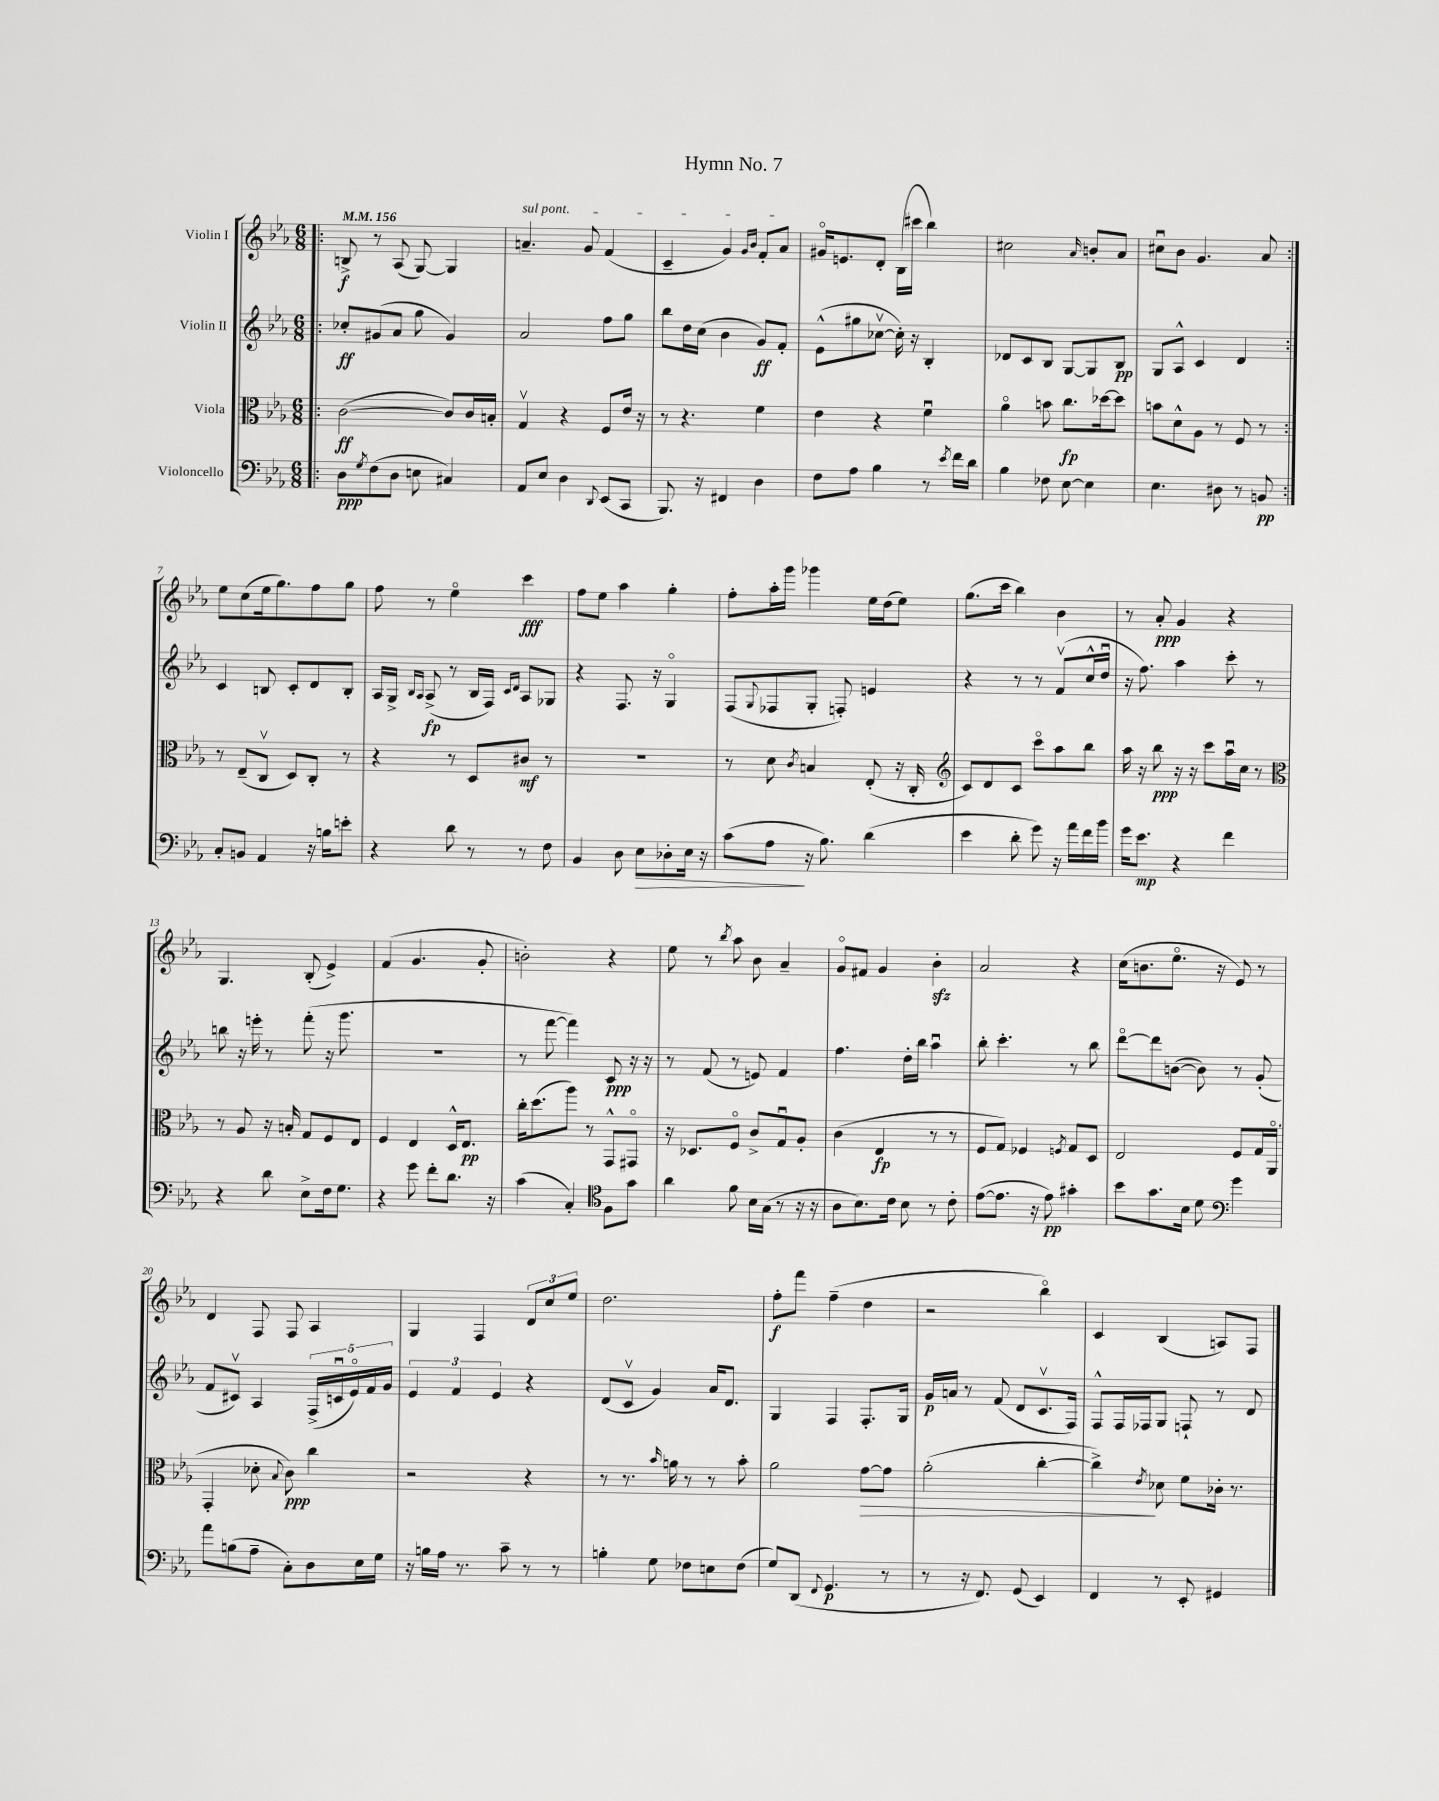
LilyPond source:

\header { title = "Hymn No. 7" }
<<
\new StaffGroup <<
\new Staff = "s0" \with { instrumentName = "Violin I" } {
    \clef treble \key ees \major \numericTimeSignature \time 6/8 \tempo 4 = 156
    \repeat volta 2 { \bar ".|:" b8->\f r8 aes8( g8~) g4 |
    \once \override TextSpanner.bound-details.left.text = \markup { \italic "sul pont." } a'4.--\startTextSpan g'8 f'4( |
    c'4-- g'4) \grace { g'16 bes'16 } f'8-. aes'8\stopTextSpan |
    gis'16\flageolet e'8. d'8-. bes16( cis'''16 bes''4) |
    cis''2 \grace { aes'16 } b'8-. aes'8 |
    cis''8\downbow bes'8 g'4. aes'8 | }
    ees''8 c''8( ees''16 g''8.) f''8 g''8 |
    f''8 r8 ees''4\flageolet c'''4\fff |
    f''8 ees''8 aes''4 g''4-. |
    f''8-. aes''16-. g'''16 ges'''4 ees''16 d''16( ees''8) |
    g''8.( c'''16 bes''4) bes'4 |
    r8 aes'8-.\ppp g'4 r4 |
    g4. bes8-.( ees'4->) |
    f'4( g'4. g'8-. |
    b'2-.) r4 |
    ees''8 r8 \acciaccatura { bes''8 } aes''8 bes'8 aes'4-- |
    g'8\flageolet fis'8 g'4 bes'4-.\sfz |
    aes'2 r4 |
    c''16( b'8. ees''8.\flageolet r16 ees'8) r8 |
    d'4 f8 f8 aes4 |
    g4 f4 \tuplet 3/2 { d'8 c''8 ees''8 } |
    d''2. |
    f''8-.\f f'''8 f''4--( d''4 |
    r2 bes''4\flageolet) |
    c'4 bes4( a8) f8 \bar "|." |
}
\new Staff = "s1" \with { instrumentName = "Violin II" } {
    \clef treble \key ees \major \numericTimeSignature \time 6/8
    \repeat volta 2 { \bar ".|:" ces''8-.\ff gis'8( aes'8 g''8 gis'4) |
    aes'2 f''8 g''8 |
    bes''8 d''16 c''16( bes'4 g'8\ff) f'8-. |
    ees'8-^( gis''8 ces''8~\upbow ces''16-.) r16 bes4-. |
    des'8 c'8 bes8 g8~ g8 bes8\pp |
    g8 aes8-^ c'4 d'4 | }
    c'4 b8 c'8-. d'8 b8-. |
    aes16 g16-> \grace { bes16 aes16 } aes8->\fp( r8 bes16 f16) \grace { c'16 d'16 } aes8 ges8 |
    r4 f8. r16 g4\flageolet |
    f8( \appoggiatura { g8 } fes8 g8-. f8-.) e'4 |
    r4 r8 r8 f'8\upbow( c''16-^ d''16\downbow |
    r16 f''8.) aes''4 c'''8-. r8 |
    b''8 r16 e'''16-. r8 f'''8-.( r16 g'''8. |
    R2. |
    r8 f'''8~ f'''4) c'8\ppp r16 r16 |
    r8 f'8( r8 e'8) f'4 |
    f''4. d''16-. bes''16 aes''4\downbow |
    bes''8-. c'''4.-. r8 bes''8 |
    d'''8~\flageolet d'''8 b'8~( b'8) r8 g'8-.( |
    f'8 cis'8\upbow) aes4 \tuplet 5/4 { f16->( c'16\downbow ees'16\flageolet) f'16 g'16 } |
    \tuplet 3/2 { ees'4 f'4 ees'4 } r4 |
    d'8( c'8\upbow g'4) aes'16 d'8. |
    g4 f4 f8.-. g16 |
    g'16\p a'16 r8 f'8( d'8 c'8.\upbow f16) |
    f8-^ f16 fes16 g8 f8-! r8 d'8 \bar "|." |
}
\new Staff = "s2" \with { instrumentName = "Viola" } {
    \clef alto \key ees \major \numericTimeSignature \time 6/8
    \repeat volta 2 { \bar ".|:" c'2~\ff( c'8) c'16 b16-. |
    g4\upbow r4 f8 ees'16 r16 |
    r8 r4. f'4 |
    ees'4 r4 f'4\downbow |
    aes'4\flageolet b'8 c''8.\fp des''16~ des''8 |
    b'8 d'8-^ aes8 r8 f8 r8 | }
    r8 ees8--( c8\upbow d8) c8-. r8 |
    r4 r8 d8 cis'8\mf r8 |
    R2. |
    r8 d'8 \acciaccatura { c'8 } b4 ees8-.( r16 c16-. |
    \clef treble c'8) d'8 c'8 c'''8\flageolet aes''8 bes''8 |
    aes''16 r16 bes''8\ppp r16 r16 c'''8 aes''16\downbow c''16 r8 |
    \clef alto r8 aes8 r16 b16-. g8 f8 ees8 |
    f4 ees4 d16-^ ees8.\pp |
    c''16-. d''8.( aes''8) r8 g,8-^ gis,8\flageolet |
    r16 des8. f8\flageolet c'8-> g8\downbow aes8-. |
    c'4( ees4\fp r8 r8 |
    f8 g8) fes4 \acciaccatura { f8 } g8 d8 |
    ees2 f8 g16 aes,16\flageolet( |
    g,4-. des'8-. \appoggiatura { bes8 } c'8\ppp) c''4 |
    r2 r4 |
    r8 r8. \grace { bes'16 } a'16 r8 r8 bes'8-. |
    aes'2 g'8~\> g'8 |
    aes'2-.( c''4~-. |
    c''4->\!) \acciaccatura { ees'8 } des'8 f'8 ces'16-. r8. \bar "|." |
}
\new Staff = "s3" \with { instrumentName = "Violoncello" } {
    \clef bass \key ees \major \numericTimeSignature \time 6/8
    \repeat volta 2 { \bar ".|:" d8\ppp \acciaccatura { g8 } f8( d8 e8 cis4) |
    aes,8 ees8 d4 \appoggiatura { d,8 } ees,8( c,8 |
    bes,,8.) r16 fis,4 d4 |
    f8 aes8 bes4 r8 \acciaccatura { ees'8 } f'16 d'16 |
    bes4 fes8 ees8~ ees4 |
    ees4. dis8 r8 b,8\pp | }
    c8-. b,8 aes,4 r16 b16 e'8-. |
    r4 d'8 r8 r8 f8 |
    bes,4 d8 ees8\> des8-. ees16 r16 |
    c'8( aes8\! r16 bes8.) d'4( |
    ees'4 d'8-. g'8) r16 aes'16 f'16 bes'16 |
    g'16 ees'8.\mp r4 f'4 |
    r4 d'8 ees8-> f16 g8. |
    r4 g'8 f'8-. d'8. r16 |
    c'4( c4-.) \clef tenor f8 g'8 |
    aes'4 f'8 bes16 g16( r8 r16 r16 |
    aes8 bes8.) c'16 bes8 r8 c'8-. |
    ees'8~( ees'8. r16 ees'8\pp) gis'4-. |
    bes'8 g'8. bes16 d'8 \clef bass g'4 |
    aes'8 b8( aes8-- c8-.) d8 ees16 g16 |
    r16 b16 aes16 r8. c'8-- r8 r8 |
    b4-. g8 fes8 e8 fes8( |
    g8) d,8( \appoggiatura { f,8 } g,4.\p r8 |
    r8 r16 f,8.) g,8( ees,4) |
    f,4 r8 ees,8-. gis,4 \bar "|." |
}
>>
>>
